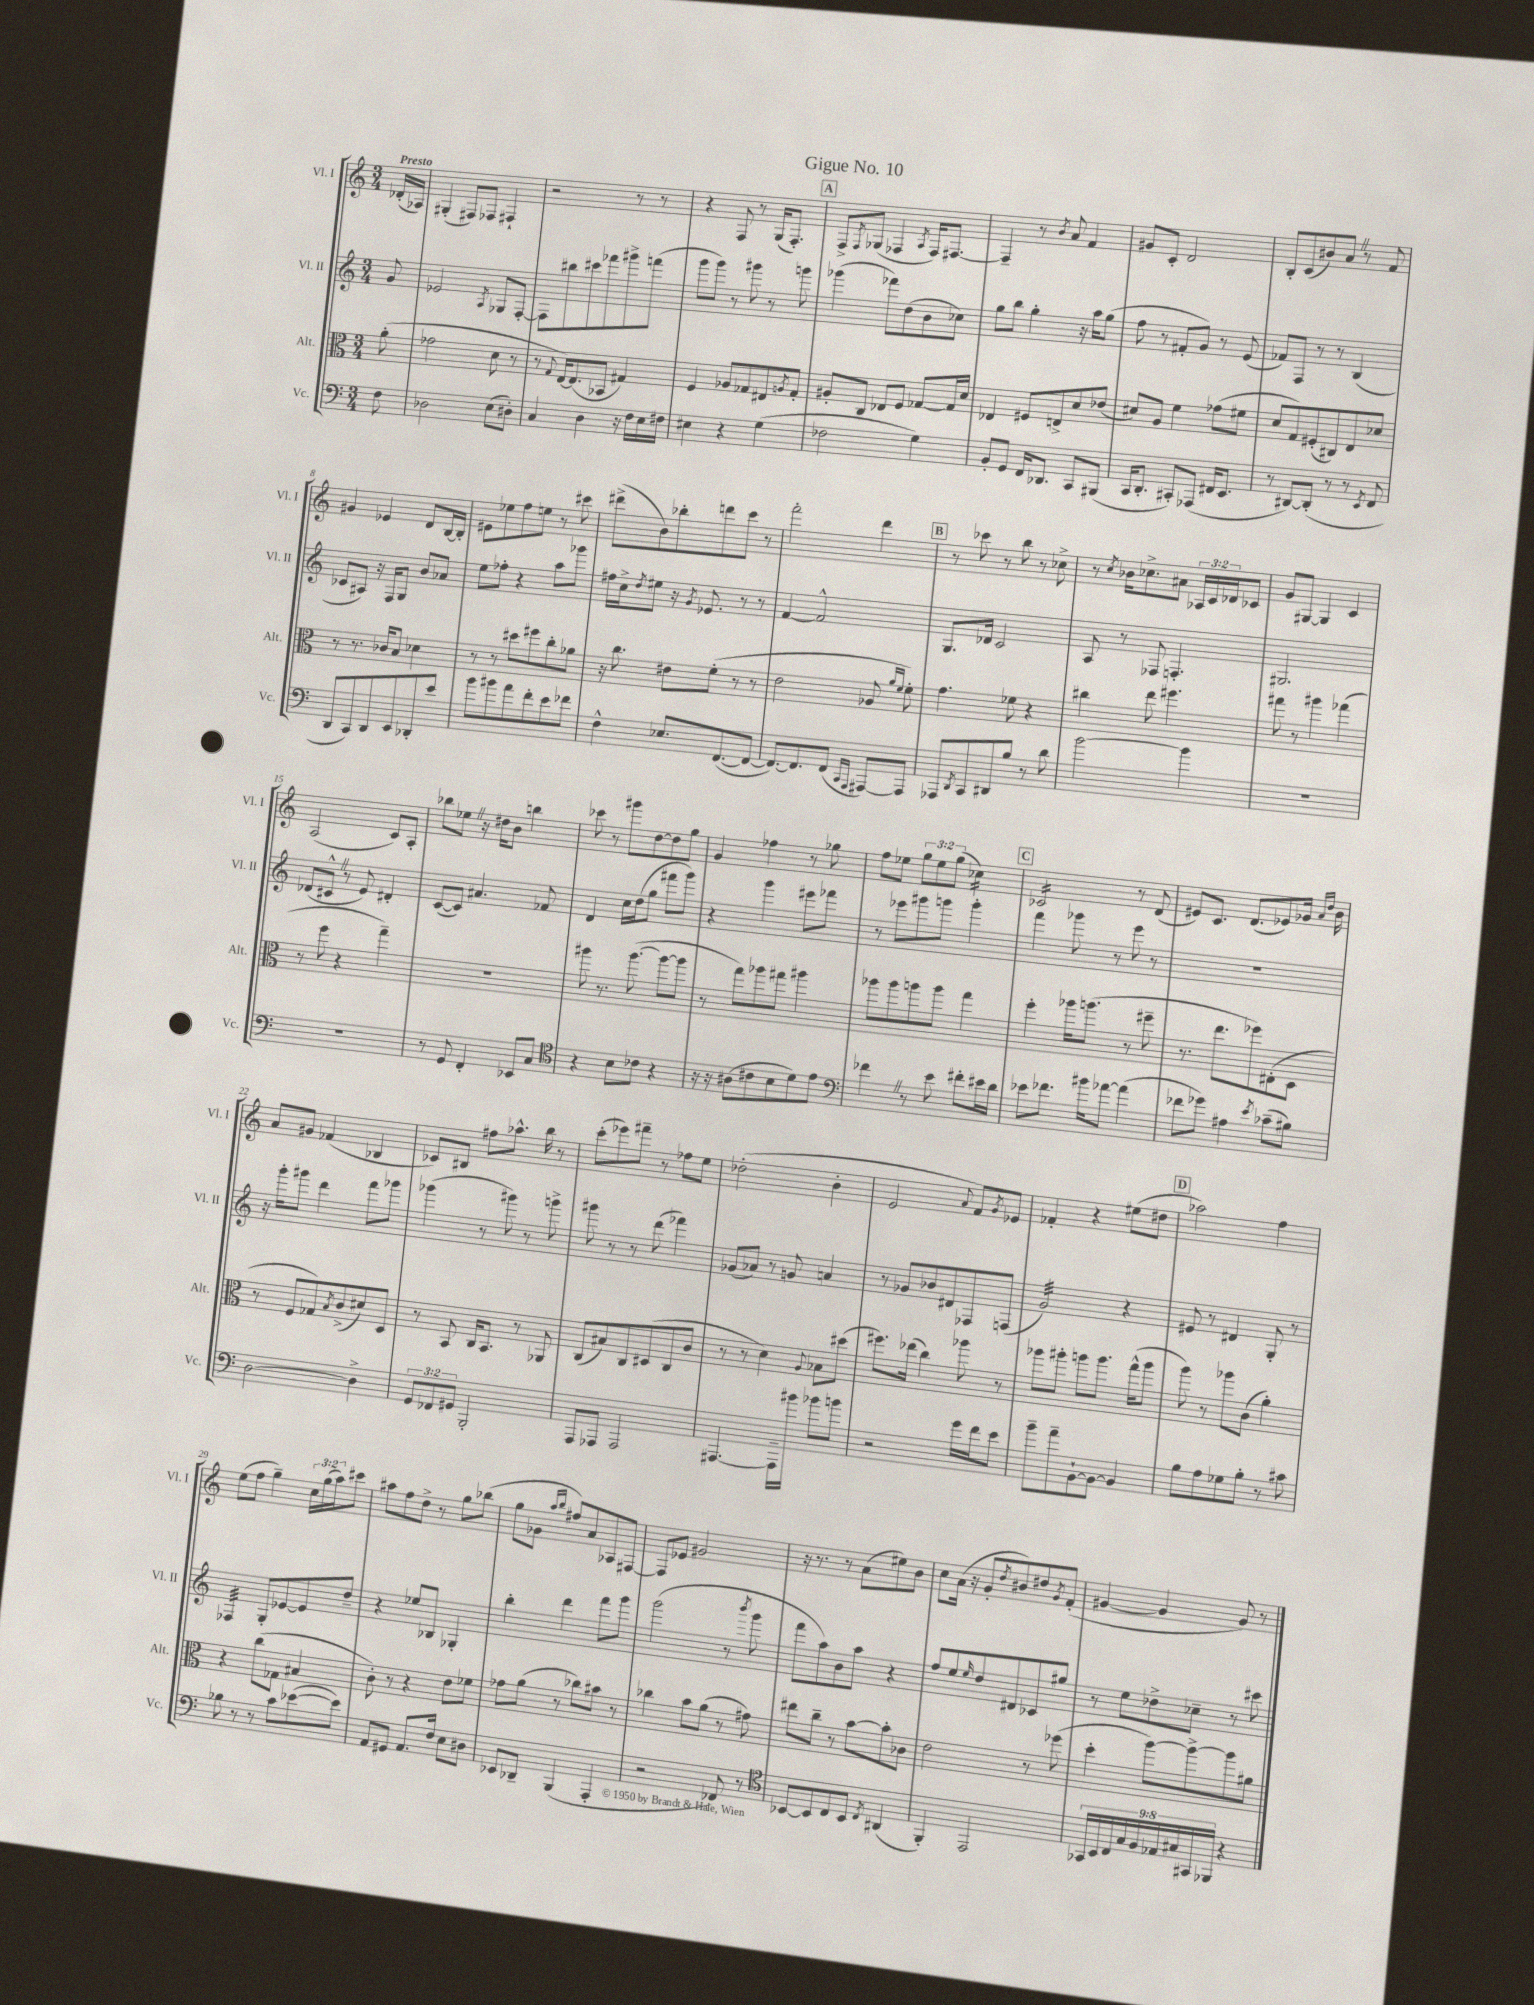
\header { title = "Gigue No. 10" }
<<
\new StaffGroup <<
\new Staff = "s0" \with { instrumentName = "Vl. I" shortInstrumentName = "Vl. I" } {
    \clef treble \key c \major \numericTimeSignature \time 3/4 \override Staff.TupletNumber.text = #tuplet-number::calc-fraction-text \partial 8 \tempo "Presto"
    des'16-.( aes16) |
    gis4-.( fis8) fes8 fis4-! |
    r2 r8 r8 |
    r4 f8 r8 g16( f8.-.) |
    \mark \markup { \box "A" } f8-> \acciaccatura { f8 } ges8( fes4 \acciaccatura { a8 } fes16) fis8.~ |
    fis4-- r8 \acciaccatura { b'8 } a'8 f'4 |
    gis'8 c'8-. d'2 |
    b8-. c'8( bis'8) a'8 \once \override BreathingSign.text = \markup { \musicglyph "scripts.caesura.straight" } \breathe r8 f'8 |
    gis'4 ees'4 d'8 b16~ b16-. |
    eis'8 ees''8 f''8 e''8 r8 cis'''8 |
    dis'''8->( b'8) bes''8-. d'''8 c'''8 r8 |
    f'''2-. d'''4 |
    \mark \markup { \box "B" } r8 ces'''8 r8 b''8 r8 ces''8-> |
    r8 \acciaccatura { c''8 } bes'16 ces''8.-> ais'8 \tuplet 3/2 { aes16 c'16 des'16 } ces'8 |
    g'8 gis8~ gis4 c'4 |
    a2( c'8) a8-. |
    bes''8 ees''8 \once \override BreathingSign.text = \markup { \musicglyph "scripts.caesura.straight" } \breathe r16 dis''16 b'8 b''4 |
    ces'''8 r8 gis'''8 d''8~ d''8 g''8 |
    g'4 fes''4 r8 ges''8 |
    f''8 ees''8 \tuplet 3/2 { g''8 ees''8 g''8( } ces''4:16) |
    \mark \markup { \box "C" } ces'2:16 r8 d'8( |
    eis'8) c'8. d'8.( ees'8) ges'16 \grace { a'16 d''16 } b'16 |
    a'8 gis'8 fes'4( bes4 |
    ces'8) bis8 fis''8 aes''8.-^ b''16 r8 |
    c'''8-.( ees'''8) fis'''8-- r8 fes''8 e''8 |
    des''2-.( b'4-. |
    e'2 \appoggiatura { a'8 } f'8) \acciaccatura { g'8 } ees'8 |
    fes'4-. r4 eis''8( dis''8 |
    \mark \markup { \box "D" } aes''2) f''4 |
    e''8( f''8 g''4--) \tuplet 3/2 { c''16 g''16( a''16) } cis'''8 |
    ais''8 f''8 d''8-> r8 g''8 bes''8( |
    g''8 ges'8 \grace { a''16 b''16 } fis''8) a'8 aes8 fis8~ |
    fis8 ees'8 gis'2 |
    r16 r8. r8 a'8( eis''8) b'8 |
    c''8 a'16( r16 g'8-. \acciaccatura { d''8 } bis'8) dis''8 \acciaccatura { g'8 } f'8-.( |
    gis'4~ gis'4 gis'8) r8 \bar "|." |
}
\new Staff = "s1" \with { instrumentName = "Vl. II" shortInstrumentName = "Vl. II" } {
    \clef treble \key c \major \numericTimeSignature \time 3/4 \partial 8
    g'8 |
    ees'2 \acciaccatura { a8 } ges8 f8~-. |
    f8 bis''8 cis'''8 fes'''8 gis'''8-> f'''8( |
    g'''8 g'''8) r8 gis'''8 r8 g'''8 |
    \mark \markup { \box "A" } ges'''4( fes'''8) d''8( b'8 ces''8) |
    g''8 b''8 g''4-. r16 a''16 g''8( |
    f''8 r8 fis'8-. g'8) r8 e'8( |
    fes'8) f8 r8 r8 b4( |
    ces'8 ais8) r16 f16 g8 b'8 aes'8 |
    e''8 fes''8-. r4 a''8 ges'''8 |
    fis''16 c''16-> \acciaccatura { d''8 } eis''8 r16 \acciaccatura { g'8 } ees'8. r8 r8 |
    f'4~ f'2-^ |
    \mark \markup { \box "B" } g8. des'16 c'2 |
    a8 r8 fes8 f4.-. |
    gis2. |
    des'8( cis'8-^ \once \override BreathingSign.text = \markup { \musicglyph "scripts.caesura.straight" } \breathe r8 e'8) dis'4-. |
    c'8~( c'8) ais'4. fes'8 |
    d'4 c''16 d''16( g''8 fis'''8 g'''8) |
    r4 g'''4 eis'''8 fes'''8 |
    r8 ees'''8 gis'''8 g'''8 g'''4-. |
    \mark \markup { \box "C" } f'''4 ges'''8 r8 e'''8 r8 |
    R2. |
    r16 g'''16-. gis'''8 d'''4 f'''8 ges'''8 |
    ges'''4( r8 gis'''8) r8 g'''8-> |
    gis'''8 r8 r8 d'''8( fes'''4) |
    ges'8( aes'8) r8 g'8 a'4 |
    r8 ges'8 bes'8 dis'8 fes8 f8( |
    g'2:32) r4 |
    \mark \markup { \box "D" } eis'8 r8 dis'4 g8-. r8 |
    fes4:32 g8-. ees'8~ ees'8 d''8-- |
    r4 ees''8 bes8 ges4-. |
    b''4-. d'''4 f'''8 g'''8 |
    g'''2( r8 \acciaccatura { b'''8 } g'''8 |
    f'''8 a''8) b'8 a''8 r4 |
    f''8 e''8 \grace { e''16 } d''8 dis'8 ces'8 gis''8 |
    r8 e''8 des''8-> ces''8-- r8 cis'''8 \bar "|." |
}
\new Staff = "s2" \with { instrumentName = "Alt." shortInstrumentName = "Alt." } {
    \clef alto \key c \major \numericTimeSignature \time 3/4 \partial 8
    a'8-.( |
    ges'2 d'8 r8 |
    r8 \appoggiatura { g8 } e16~) e8.( bes,8 gis4) |
    f4 aes8 ges8 eis8 \acciaccatura { a8 } ges8-. |
    \mark \markup { \box "A" } ais8-. c8 ees8 f8 ges8~ ges16 d'16 |
    ees4 fis8 e8-> d'8 ees'8( |
    dis'8) a8 f'4 ges'8( fis'8 |
    d'8 g8) fis8-.( cis8) e8 des'8 |
    r8 r8. ces'16 b8 des'4 |
    r8 r8 dis''8 fis''8 c''8-. aes'8 |
    r16 c''8. eis'8 f'8-.( r8 r8 |
    e'2 aes8 \grace { a'16 f'16 } f'8-.) |
    \mark \markup { \box "B" } g'4. fes'8 r4 |
    cis''4 e''8 fis''4. |
    gis''8 r8 ais''4 ges''4( |
    r8 f''8 r4 g''4--) |
    R2. |
    ais''8 r8. ais''8.~( ais''8~ ais''8 |
    r8 g''8) aes''8 gis''8 ais''4 |
    aes''8 aes''8 a''8 a''8 g''4 |
    \mark \markup { \box "C" } f''4-. aes''16 a''8.( r8 fis''8-- |
    r8. e''8. fes''8) eis8-.( d8 |
    r8 f8 ges8) \acciaccatura { b8 } c'8->( dis'8) d8 |
    r8 b,8 c16 b,8. r8 aes,8 |
    c8( bis8) c8 dis8( c8 c'8 |
    r8 r8 d'4) \appoggiatura { a8 } bes8 dis''8( |
    fis''8.) ees''16( c''4) aes''8 r8 |
    aes''8 ais''8-. a''8 a''8. g''16-^( a''8 |
    \mark \markup { \box "D" } a''8) r8 aes''8 c'8( a'4-.) |
    r4 c''8( ges8 bis4 |
    c'8-.) r8 r4 e'8 fes'8 |
    ges'8 a'8( r8 ces''8) bis'8 r8 |
    ces''4 b'8 a'8( r8 gis'8) |
    eis''8 c''8-- r8 b'8~ b'8-. ces'8 |
    e'2 r8 fes''8( |
    d''4-. a''8~) a''8~-> a''8 ais'8 \bar "|." |
}
\new Staff = "s3" \with { instrumentName = "Vc." shortInstrumentName = "Vc." } {
    \clef bass \key c \major \numericTimeSignature \time 3/4 \override Staff.TupletNumber.text = #tuplet-number::calc-fraction-text \partial 8
    f8 |
    des2 e8( dis8-.) |
    c4 d4 r16 f16 e16 fis16 |
    eis4 r4 g4( |
    \mark \markup { \box "A" } fes2 g4) |
    b,8-. g,8 f,16 des,8. c,8 bis,,8( |
    c,16 d,8.-. cis,8-.) aes,,8( fis,16 e,8. |
    r8 dis,8~) dis,8-.( r8 r8 \acciaccatura { e,8 } f,8 |
    d,8 c,8) d,8 e,8 des,8-. e'8 |
    b'8 bis'8 a'8 f'8-. e'8 fes'8 |
    f4-^ ees8. f,8.~( f,8~ |
    f,8.~) f,8. f,8( \grace { c,16 a,,16 } ais,,8~) ais,,8 |
    \mark \markup { \box "B" } aes,,8 \acciaccatura { d,8 } c,8 dis,8 b8 r8 d'8 |
    b'2~ b'4 |
    R2. |
    R2. |
    r8 g,8 f,4-. ees,8 c8 |
    \clef tenor r4 b8 ces'8 r4 |
    r16 r16 ais8( cis'8 b8 d'8) e'8 |
    \clef bass fes'4 \once \override BreathingSign.text = \markup { \musicglyph "scripts.caesura.straight" } \breathe r8 e'8 fis'8-. eis'16 d'16 |
    \mark \markup { \box "C" } ees'8 fes'8. bis'16 aes'8~ aes'4( |
    fes'8 ges'8) ais4 \acciaccatura { e'8 } ces'8--( bis8) |
    d2~ d4-> |
    \tuplet 3/2 { g,8 fes,8 gis,8 } b,,2-. |
    a,,8 aes,,8 aes,,2 |
    ais,,4.~ ais,,16-- bis'16 bes'8 b'8 |
    r2 g'16 f'16 e'8 |
    b'8-- a'8-- b,8~-! b,8~ b,4 |
    \mark \markup { \box "D" } b8 a8 ges8 b8-. r8 cis'8 |
    bes8 r8 r8 c'8 ees'8~( ees'8) |
    a,8 gis,8 a,8. f16 e8 dis8 |
    ees,8 des,8-- b,,4( a,,4-. |
    r2 fes,8) r8 |
    \clef tenor bes,8~ bes,8 c8 bes,8 \acciaccatura { c8 } ais,4( |
    f,4-.) e,2 |
    \tuplet 9/8 { ges,16 b,16 c16 g16 f16 ees16 gis16 gis,16 fes,16 } r4 \bar "|." |
}
>>
>>
